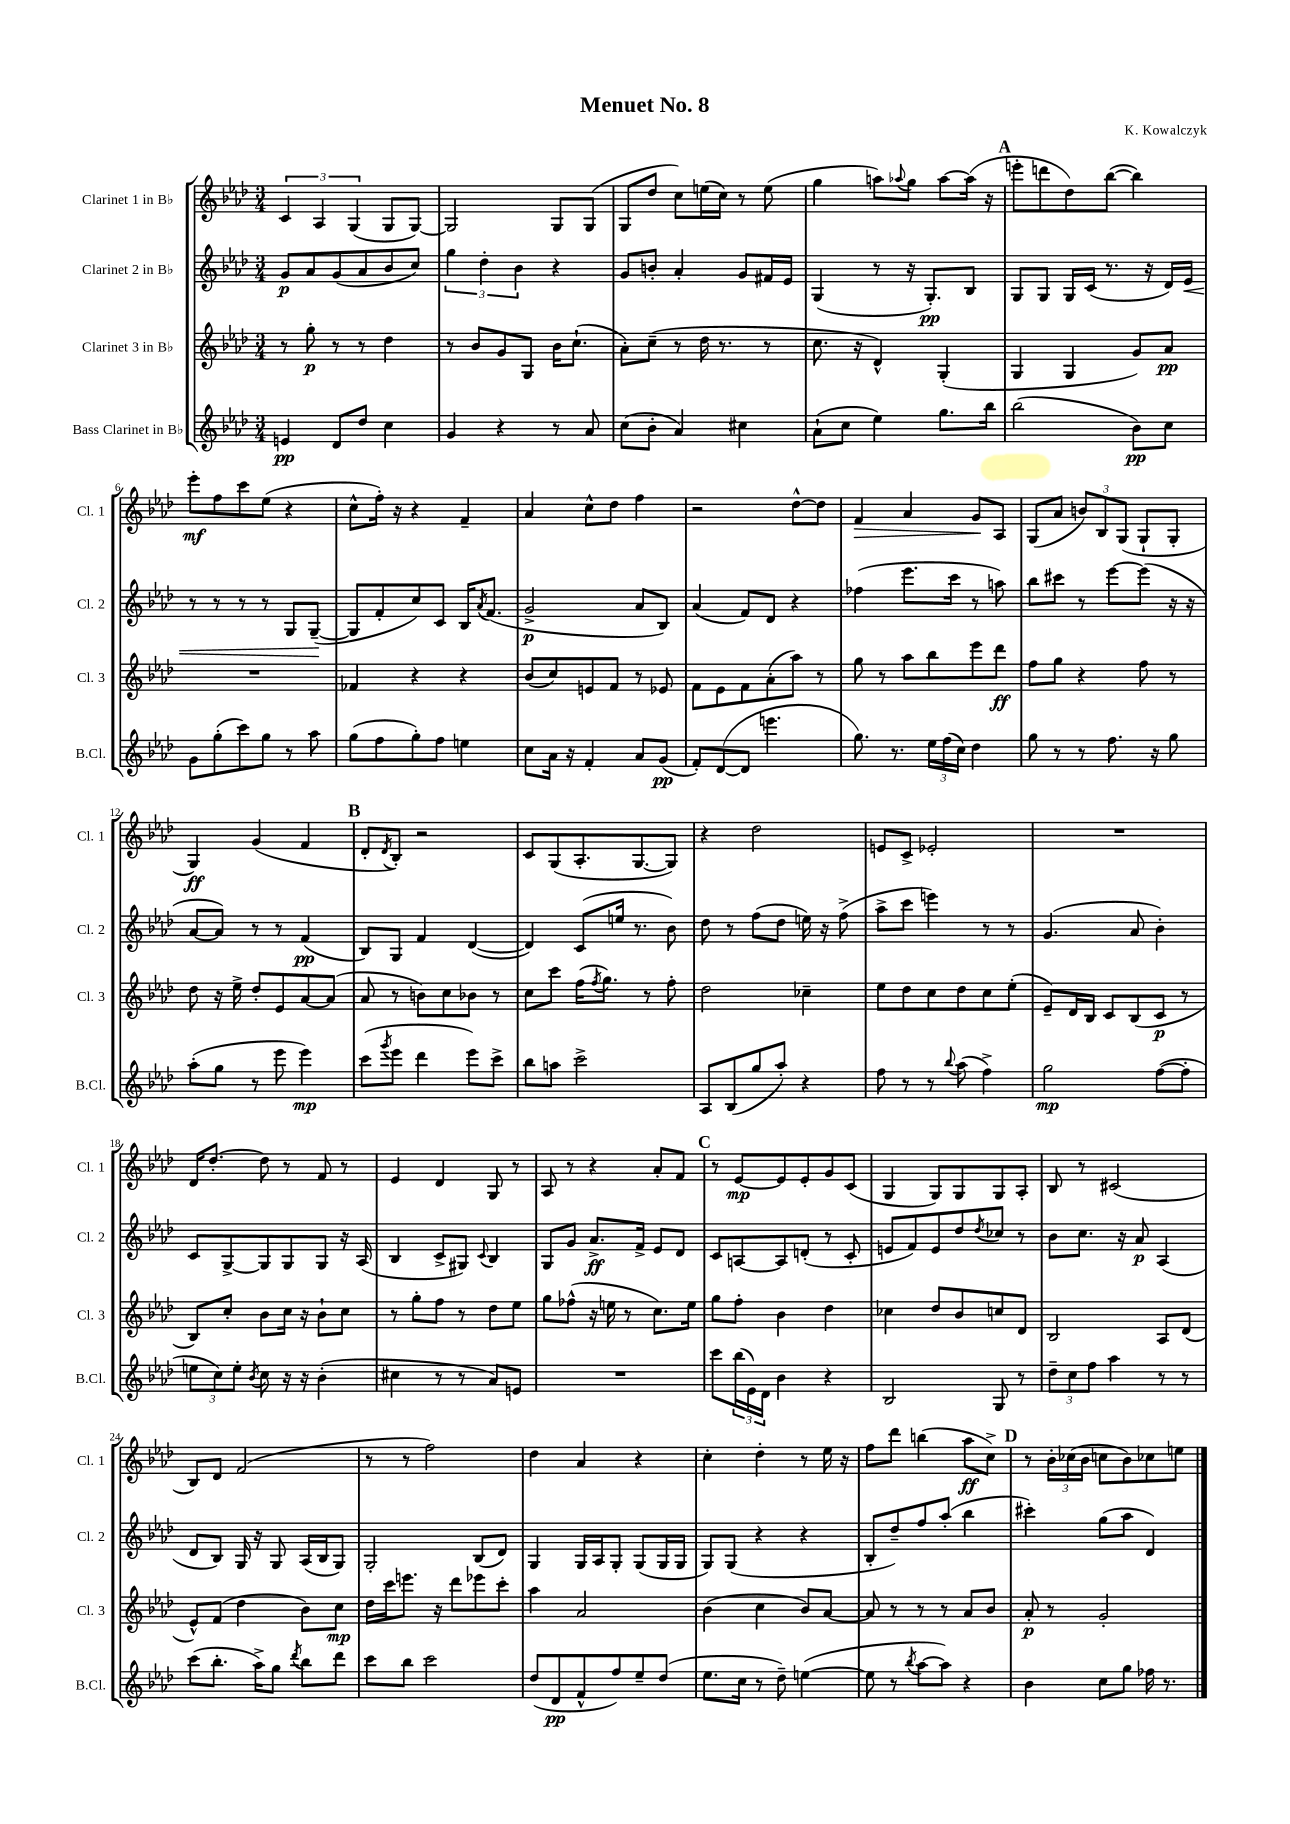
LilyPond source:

\header { title = "Menuet No. 8" composer = "K. Kowalczyk" }
<<
\new StaffGroup <<
\new Staff = "s0" \with { instrumentName = "Clarinet 1 in Bb" shortInstrumentName = "Cl. 1" } {
    \clef treble \key aes \major \numericTimeSignature \time 3/4
    \tuplet 3/2 { c'4 aes4 g4( } g8 g8~) |
    g2 g8 g8( |
    g8 des''8 c''8) e''16( c''16) r8 e''8( |
    g''4 a''8) \appoggiatura { aes''8 } g''8 aes''8~ aes''16( r16 |
    \mark \markup { \bold "A" } e'''8-. d'''8 des''8) bes''8~( bes''4) |
    ees'''8-.\mf f''8 c'''8 ees''8( r4 |
    c''8-^ f''16-.) r16 r4 f'4-- |
    aes'4 c''8-^ des''8 f''4 |
    r2 des''8~-^ des''8 |
    f'4\> aes'4 g'8\! aes8 |
    g8( aes'8 \tuplet 3/2 { b'8) bes8 g8( } g8-! g8-. |
    g4\ff) g'4( f'4 |
    \mark \markup { \bold "B" } des'8-. \acciaccatura { des'8 } bes8-.) r2 |
    c'8 g8( aes8.-. g8.~ g8) |
    r4 des''2 |
    e'8 c'8-> ees'2-. |
    R2. |
    des'16 des''8.~-. des''8 r8 f'8 r8 |
    ees'4 des'4 g8 r8 |
    aes8 r8 r4 aes'8-. f'8 |
    \mark \markup { \bold "C" } r8 ees'8~\mp ees'8 ees'8-. g'8 c'8( |
    g4 g8) g8 g8 aes8-. |
    bes8 r8 cis'2( |
    bes8) des'8 f'2( |
    r8 r8 f''2) |
    des''4 aes'4 r4 |
    c''4-. des''4-. r8 ees''16 r16 |
    f''8 des'''8 b''4( aes''8\ff c''8->) |
    \mark \markup { \bold "D" } r8 \tuplet 3/2 { bes'16-. ces''16( bes'16 } c''8 bes'8) ces''8 e''8 \bar "|." |
}
\new Staff = "s1" \with { instrumentName = "Clarinet 2 in Bb" shortInstrumentName = "Cl. 2" } {
    \clef treble \key aes \major \numericTimeSignature \time 3/4
    g'8\p aes'8 g'8( aes'8 bes'8 c''8) |
    \tuplet 3/2 { g''4 des''4-. bes'4 } r4 |
    g'8 b'8-. aes'4-. g'8 fis'16 ees'16 |
    g4( r8 r16 g8.-.\pp) bes8 |
    \mark \markup { \bold "A" } g8 g8 g16 c'16( r8. r16 des'16) ees'16\< |
    r8 r8 r8 r8 g8 g8~--\!( |
    g8 f'8-. c''8) c'8 bes16 \acciaccatura { aes'8 } f'8.( |
    g'2->\p aes'8 bes8) |
    aes'4( f'8) des'8 r4 |
    fes''4( ees'''8. c'''16 r8 a''8) |
    bes''8 cis'''8 r8 ees'''8~ ees'''8( r16 r16 |
    aes'8~ aes'8) r8 r8 f'4\pp( |
    \mark \markup { \bold "B" } bes8) g8 f'4 des'4~( |
    des'4) c'8( e''16 r8. bes'8) |
    des''8 r8 f''8( des''8 e''16) r16 f''8->( |
    aes''8-> c'''8 e'''4) r8 r8 |
    g'4.( aes'8 bes'4-.) |
    c'8 g8~-> g8 g8 g8 r16 aes16( |
    bes4 c'8-> gis8) \appoggiatura { c'8 } bes4 |
    g8 g'8 aes'8.->\ff f'16-> ees'8 des'8 |
    \mark \markup { \bold "C" } c'8 a8~ a8 d'8-.( r8 c'8-. |
    e'8 f'8) e'8 des''8 \acciaccatura { des''8 } ces''8 r8 |
    bes'8 c''8. r16 aes'8\p aes4( |
    des'8 bes8) g16 r16 g8 aes16( bes16 g8) |
    g2-. bes8( des'8) |
    g4 g16 aes16 g8-. g8( g16 g16 |
    g8) g8( r4 r4 |
    bes8-. des''8--) f''8 aes''8-.( bes''4 |
    \mark \markup { \bold "D" } cis'''4-.) g''8( aes''8 des'4) \bar "|." |
}
\new Staff = "s2" \with { instrumentName = "Clarinet 3 in Bb" shortInstrumentName = "Cl. 3" } {
    \clef treble \key aes \major \numericTimeSignature \time 3/4
    r8 g''8-.\p r8 r8 des''4 |
    r8 bes'8 g'8 g8 bes'16 c''8.-!( |
    aes'8-.) c''8--( r8 des''16 r8. r8 |
    c''8. r16 des'4-^) g4-.( |
    \mark \markup { \bold "A" } g4 g4 g'8) aes'8\pp |
    R2. |
    fes'4 r4 r4 |
    bes'8( c''8) e'8 f'8 r8 ees'8 |
    f'8 ees'8 f'8 aes'8-.( aes''8) r8 |
    g''8 r8 aes''8 bes''8 ees'''8 des'''8\ff |
    f''8 g''8 r4 f''8 r8 |
    des''8 r16 ees''16-> des''8-. ees'8 aes'8~ aes'8( |
    \mark \markup { \bold "B" } aes'8 r8 b'8) c''8 bes'8 r8 |
    c''8 c'''8 f''16( \acciaccatura { f''8 } g''8.) r8 f''8-. |
    des''2 ces''4-- |
    ees''8 des''8 c''8 des''8 c''8 ees''8-.( |
    ees'8--) des'16 bes16 c'8 bes8( c'8\p r8 |
    bes8) c''8-. bes'8 c''16 r16 bes'8-! c''8 |
    r8 g''8-. f''8 r8 des''8 ees''8 |
    g''8 fes''8-^( r16 e''16 r8 c''8.) e''16 |
    \mark \markup { \bold "C" } g''8 f''8-. bes'4 des''4 |
    ces''4 des''8 bes'8 c''8 des'8 |
    bes2 aes8 des'8( |
    ees'8-^) f'8( des''4 bes'8) c''8\mp |
    des''16 c'''16 e'''8. r16 des'''8 ees'''8 c'''8-. |
    aes''4 aes'2 |
    bes'4( c''4 bes'8) aes'8~ |
    aes'8 r8 r8 r8 aes'8 bes'8 |
    \mark \markup { \bold "D" } aes'8-.\p r8 g'2-. \bar "|." |
}
\new Staff = "s3" \with { instrumentName = "Bass Clarinet in Bb" shortInstrumentName = "B.Cl." } {
    \clef treble \key aes \major \numericTimeSignature \time 3/4
    e'4\pp des'8 des''8 c''4 |
    g'4 r4 r8 aes'8 |
    c''8( bes'8-. aes'4) cis''4 |
    aes'8-!( c''8 ees''4) g''8. bes''16 |
    \mark \markup { \bold "A" } bes''2( bes'8\pp) c''8 |
    g'8 g''8-.( c'''8) g''8 r8 aes''8 |
    g''8( f''8 g''8-.) f''8 e''4 |
    c''8 aes'16 r16 f'4-. aes'8 g'8\pp( |
    f'8-.) des'8~( des'8 e'''4. |
    g''8.) r8. \tuplet 3/2 { ees''16 f''16( c''16) } des''4 |
    g''8 r8 r8 f''8. r16 g''8 |
    aes''8-.( g''8 r8 ees'''8 ees'''4\mp) |
    \mark \markup { \bold "B" } c'''8( \acciaccatura { g'''8 } ees'''8 des'''4 ees'''8) c'''8-> |
    bes''8 a''8 c'''2-> |
    aes8 bes8( g''8 aes''8-.) r4 |
    f''8 r8 r8 \appoggiatura { bes''8 } aes''8( f''4->) |
    g''2\mp f''8~( f''8-. |
    \tuplet 3/2 { e''8 c''8) e''8-. } \acciaccatura { bes'8 } c''8 r16 r16 bes'4-.( |
    cis''4 r8 r8 aes'8) e'8 |
    R2. |
    \mark \markup { \bold "C" } c'''8 \tuplet 3/2 { bes''16( ees'16) des'16 } bes'4 r4 |
    bes2 g8 r8 |
    \tuplet 3/2 { des''8-- c''8 f''8 } aes''4 r8 r8 |
    c'''8( bes''8.-. aes''16->) g''8 \acciaccatura { des'''8 } bes''8 des'''8 |
    c'''8 bes''8 c'''2 |
    des''8( des'8\pp f'8-^ f''8) ees''8-- des''8( |
    ees''8. c''16 r8 des''8--) e''4~( |
    e''8 r8 \acciaccatura { bes''8 } aes''8~ aes''8) r4 |
    \mark \markup { \bold "D" } bes'4 c''8 g''8 fes''16 r8. \bar "|." |
}
>>
>>
